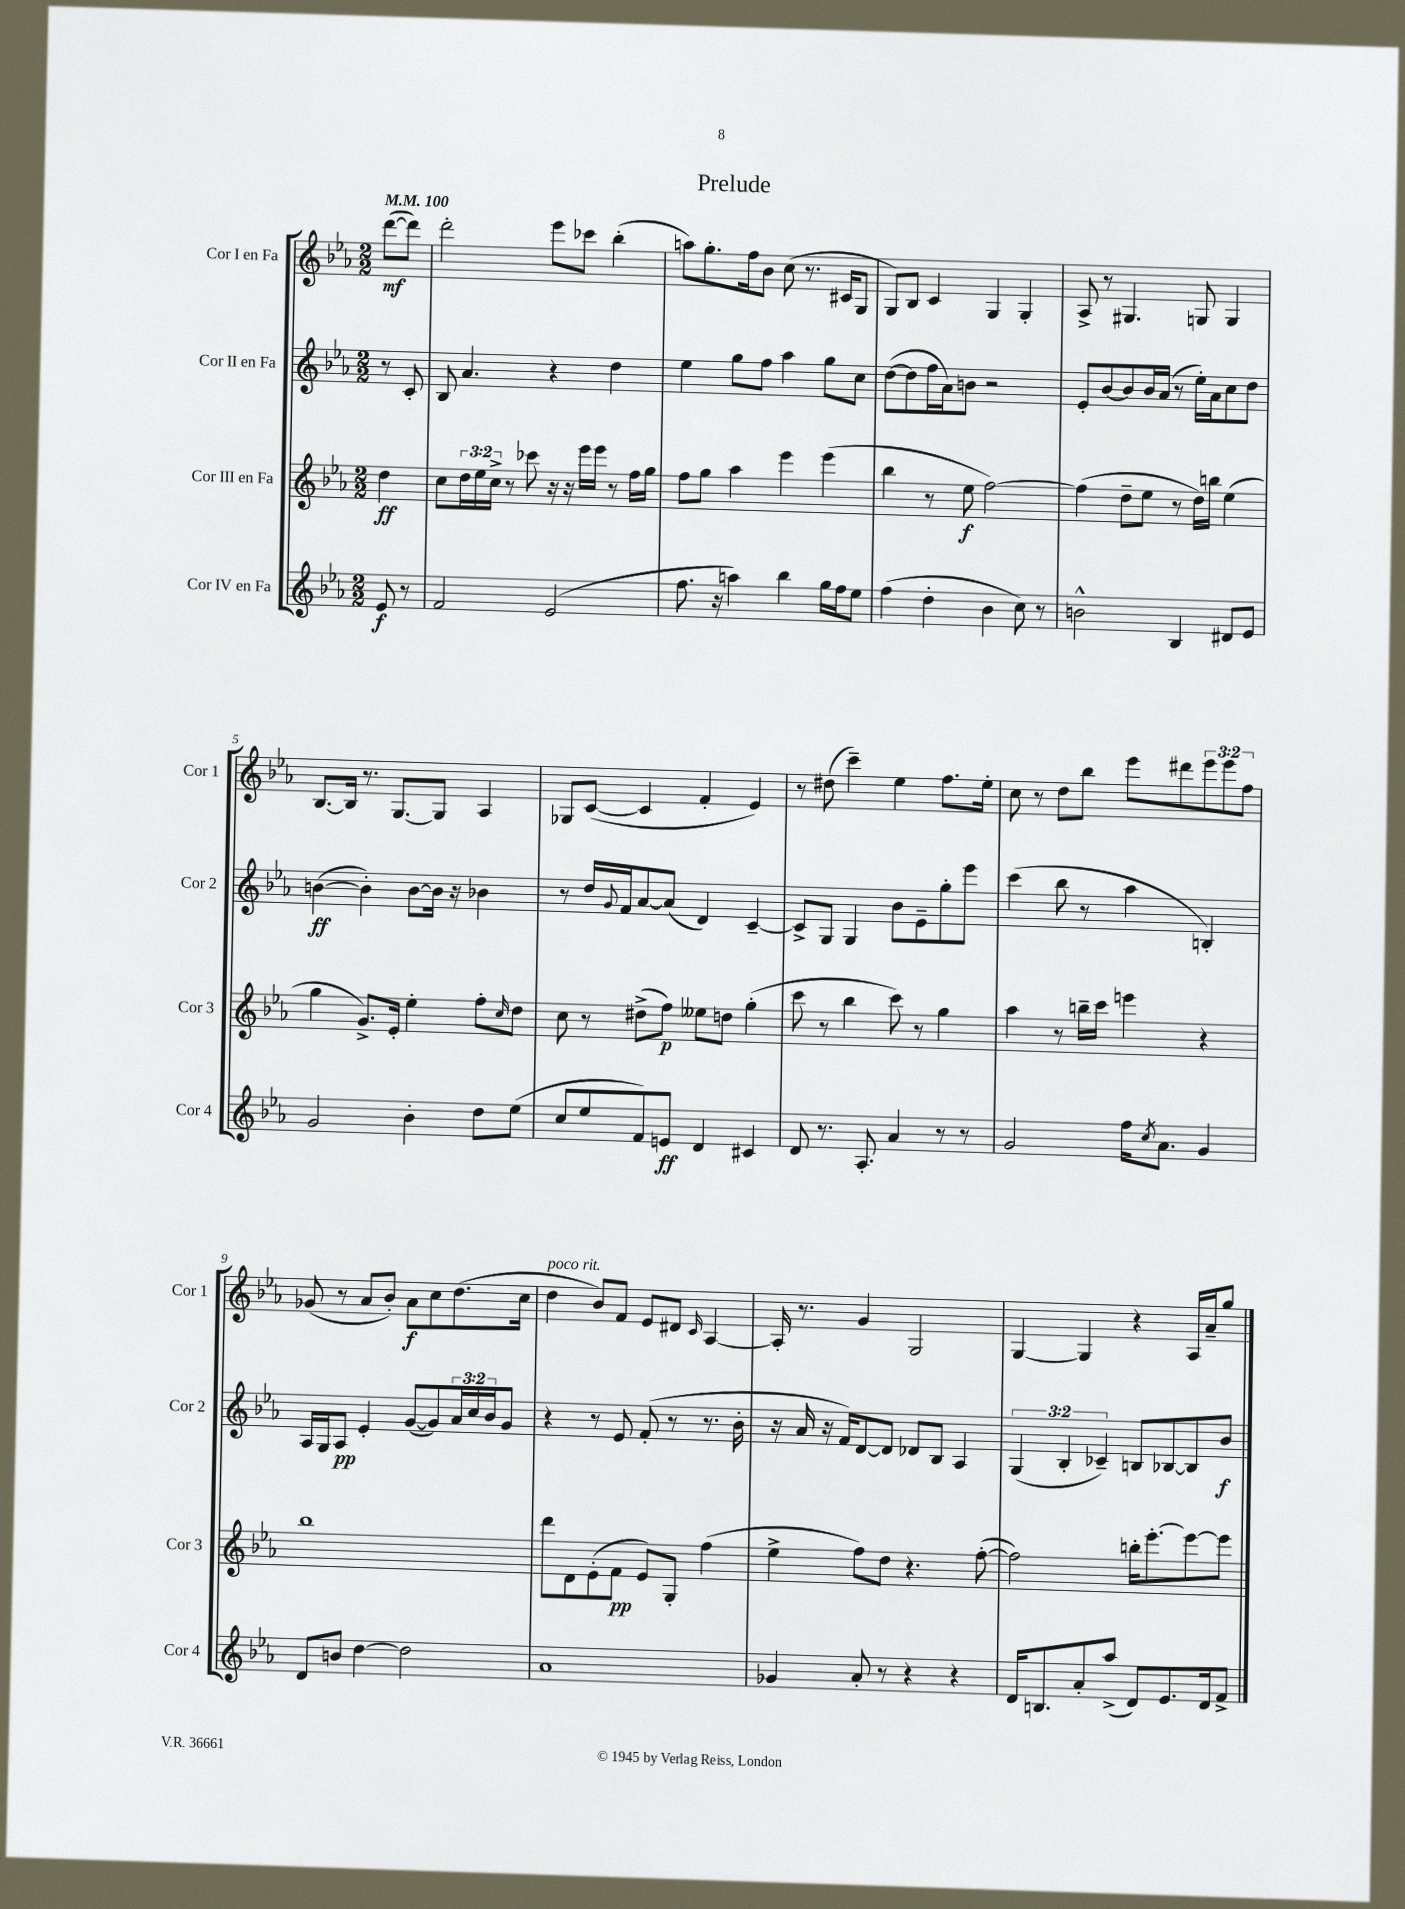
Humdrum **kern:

**kern	**dynam	**kern	**dynam	**kern	**dynam	**kern	**dynam
*part4	*part4	*part3	*part3	*part2	*part2	*part1	*part1
*staff4	*staff4	*staff3	*staff3	*staff2	*staff2	*staff1	*staff1
*I"Cor IV en Fa	*	*I"Cor III en Fa	*	*I"Cor II en Fa	*	*I"Cor I en Fa	*
*I'Cor 4	*	*I'Cor 3	*	*I'Cor 2	*	*I'Cor 1	*
*clefG2	*	*clefG2	*	*clefG2	*	*clefG2	*
*k[b-e-a-]	*	*k[b-e-a-]	*	*k[b-e-a-]	*	*k[b-e-a-]	*
*M2/2	*	*M2/2	*	*M2/2	*	*M2/2	*
*MM100	*	*MM100	*	*MM100	*	*MM100	*
=	=	=	=	=	=	=	=
8e-/	f	4dd\	ff	8r	.	([8ddd\L	mf
8r	.	.	.	8c'/	.	8ddd\J])	.
=1	=1	=1	=1	=1	=1	=1	=1
2f/	.	8cc\L	.	8B-/	.	2ddd'\	.
.	.	24dd\L	.	4.a-/	.	.	.
.	.	24ee-\	.	.	.	.	.
.	.	24cc^\JJ	.	.	.	.	.
.	.	8r	.	.	.	.	.
.	.	8ccc-X\	.	.	.	.	.
(2e-/	.	16r	.	4r	.	8eee-\L	.
.	.	16r	.	.	.	.	.
.	.	16eee-\LL	.	.	.	8ccc-X\J	.
.	.	16eee-\JJ	.	.	.	.	.
.	.	8r	.	4dd\	.	(4bb-'\	.
.	.	16ff\LL	.	.	.	.	.
.	.	16gg\JJ	.	.	.	.	.
=2	=2	=2	=2	=2	=2	=2	=2
8.ff\	.	8ff\L	.	4ee-\	.	8aan\L)	.
.	.	8gg\J	.	.	.	8.gg'\	.
16r	.	.	.	.	.	.	.
4aan\)	.	4aa-\	.	8gg\L	.	.	.
.	.	.	.	.	.	16ff\k	.
.	.	.	.	8ff\J	.	8b-\J	.
4bb-\	.	4eee-\	.	4aa-\	.	(8cc\	.
.	.	.	.	.	.	8.r	.
16gg\LL	.	(4eee-\	.	8gg\L	.	.	.
16ff\J	.	.	.	.	.	16c#X/KL	.
8ee-\J	.	.	.	8cc\J	.	8G/J	.
=3	=3	=3	=3	=3	=3	=3	=3
(4ff\	.	4bb-\	.	([8dd\L	.	8G/L)	.
.	.	.	.	8dd\]	.	8B-/J	.
4dd'\	.	8r	.	16ff\L	.	4c/	.
.	.	.	.	16a-\J)	.	.	.
.	.	8ee-\	f	8bn\J	.	.	.
4b-\	.	[2ff\)	.	2r	.	4G/	.
8cc\)	.	.	.	.	.	4G'/	.
8r	.	.	.	.	.	.	.
=4	=4	=4	=4	=4	=4	=4	=4
2bn^^\	.	(4ff\]	.	8e-'/L	.	8A-^/	.
.	.	.	.	[8b-/	.	8r	.
.	.	8dd~\L	.	8b-/]	.	4.G#X/	.
.	.	8ee-\J	.	16b-/L	.	.	.
.	.	.	.	(16a-/JJ	.	.	.
4B-/	.	8r	.	8r	.	.	.
.	.	16dd\LL)	.	16ee-'\LL)	.	8Gn/	.
.	.	16bbn\JJ	.	16a-\J	.	.	.
8d#X/L	.	(4ee-\	.	8cc\	.	4G/	.
8e-/J	.	.	.	8dd\J	.	.	.
!!LO:LB:g=z
=5	=5	=5	=5	=5	=5	=5	=5
2g/	.	4gg\	.	([4bn\	ff	[8.B-/L	.
.	.	.	.	.	.	16B-/Jk]	.
.	.	8.g^/L)	.	4b'\])	.	8.r	.
.	.	16e-'/Jk	.	.	.	[8.G/L	.
4b-'\	.	4ee-'\	.	[8b\L	.	.	.
.	.	.	.	16b\Jk]	.	8G/J]	.
.	.	.	.	16r	.	.	.
8dd\L	.	8ff'\L	.	4b-X\	.	4A-/	.
.	.	16qqcc/	.	.	.	.	.
(8ee-\J	.	8dd\J	.	.	.	.	.
=6	=6	=6	=6	=6	=6	=6	=6
8cc/L	.	8cc\	.	8r	.	8G-X/L	.
8ee-/	.	8r	.	16dd/LL	.	([8c/J	.
.	.	.	.	8qqg/	.	.	.
.	.	.	.	16f/J	.	.	.
8f/)	.	(8dd#X^\L	.	[8a-/	.	4c/]	.
8en/J	ff	8ff\J)	p	(8a-/J]	.	.	.
4d/	.	8ee--X\L	.	4d/)	.	4f'/	.
.	.	8ddn\J	.	.	.	.	.
4c#X/	.	(4gg'\	.	[4c~/	.	4e-/)	.
=7	=7	=7	=7	=7	=7	=7	=7
8d/	.	8ccc\	.	8c^/L]	.	8r	.
8.r	.	8r	.	8G/J	.	(8dd#X\	.
.	.	4bb-\	.	4G/	.	4ccc~\)	.
8.A-'/	.	.	.	.	.	.	.
4a-/	.	8ccc\)	.	8b-\L	.	4ee-\	.
.	.	8r	.	8e-~\	.	.	.
8r	.	4gg\	.	8gg'\	.	8.ff\L	.
8r	.	.	.	8eee-\J	.	.	.
.	.	.	.	.	.	16ee-'\Jk	.
=8	=8	=8	=8	=8	=8	=8	=8
2g/	.	4aa-\	.	(4ccc\	.	8cc\	.
.	.	.	.	.	.	8r	.
.	.	8r	.	8bb-\	.	8dd\L	.
.	.	16bbn~\LL	.	8r	.	8bb-\J	.
.	.	16ccc\JJ	.	.	.	.	.
16ff\KL	.	4eeen\	.	4aa-\	.	8eee-\L	.
8qcc/	.	.	.	.	.	.	.
8.a-\J	.	.	.	.	.	.	.
.	.	.	.	.	.	8ddd#X\	.
4g/	.	4r	.	4Bn'/)	.	12eee-\	.
.	.	.	.	.	.	12eee-\	.
.	.	.	.	.	.	12ff\J	.
!!LO:LB:g=z
=9	=9	=9	=9	=9	=9	=9	=9
8d/L	.	1bb-	.	16A-/LL	.	(8g-X/	.
.	.	.	.	16G/J	.	.	.
8bn/J	.	.	.	8A-/J	pp	8r	.
[4dd\	.	.	.	4e-'/	.	8a-/L	.
.	.	.	.	.	.	8b-'/J)	.
2dd\]	.	.	.	([8g/L	.	8a-\L	f
.	.	.	.	8g/])	.	8cc\	.
.	.	.	.	24a-/L	.	(8.dd\	.
.	.	.	.	24cc/	.	.	.
.	.	.	.	24b-/J	.	.	.
.	.	.	.	8g/J	.	.	.
.	.	.	.	.	.	16cc\Jk	.
=10	=10	=10	=10	=10	=10	=10	=10
!	!	!	!	!	!	!LO:TX:a:i:t=poco rit.	!
1a-	.	8ddd\L	.	4r	.	4dd\	.
.	.	8d\	.	.	.	.	.
.	.	(8e-'\	.	8r	.	8b-/L)	.
.	.	8f\J	pp	8e-/	.	8f/J	.
.	.	8e-/L)	.	(8f'/	.	8e-/L	.
.	.	8G'/J	.	8r	.	8d#X/J	.
.	.	.	.	.	.	16qqc/	.
.	.	(4ff\	.	8.r	.	[4A-/	.
.	.	.	.	16b-'\	.	.	.
=11	=11	=11	=11	=11	=11	=11	=11
4g-X/	.	4ee-^\	.	16r	.	16A-'/]	.
.	.	.	.	16a-/	.	8.r	.
.	.	.	.	16r	.	.	.
.	.	.	.	16f/KL)	.	.	.
8a-'/	.	8ff\L)	.	[8d/	.	4g/	.
8r	.	8dd\J	.	8d/J]	.	.	.
4r	.	4.r	.	8d-X/L	.	2G/	.
.	.	.	.	8B-/J	.	.	.
4r	.	.	.	4A-/	.	.	.
.	.	([8ff'\	.	.	.	.	.
=12	=12	=12	=12	=12	=12	=12	=12
16d/KL	.	2ff\])	.	(6G/	.	[4G/	.
8.Bn/	.	.	.	.	.	.	.
.	.	.	.	6B-'/	.	.	.
8a-'/	.	.	.	.	.	4G/]	.
.	.	.	.	6c-X~/)	.	.	.
(8aa-^/J	.	.	.	.	.	.	.
8d/L)	.	16bbn'\KL	.	8Bn/L	.	4r	.
.	.	[8.eee-'\	.	.	.	.	.
8.e-/	.	.	.	[8B-X/	.	.	.
.	.	8eee-\_	.	8B-/]	.	16A-/LL	.
16d/k	.	.	.	.	.	16a-~/J	.
8f^/J	.	8eee-\J]	.	8b-/J	f	8gg/J	.
==	==	==	==	==	==	==	==
*-	*-	*-	*-	*-	*-	*-	*-
